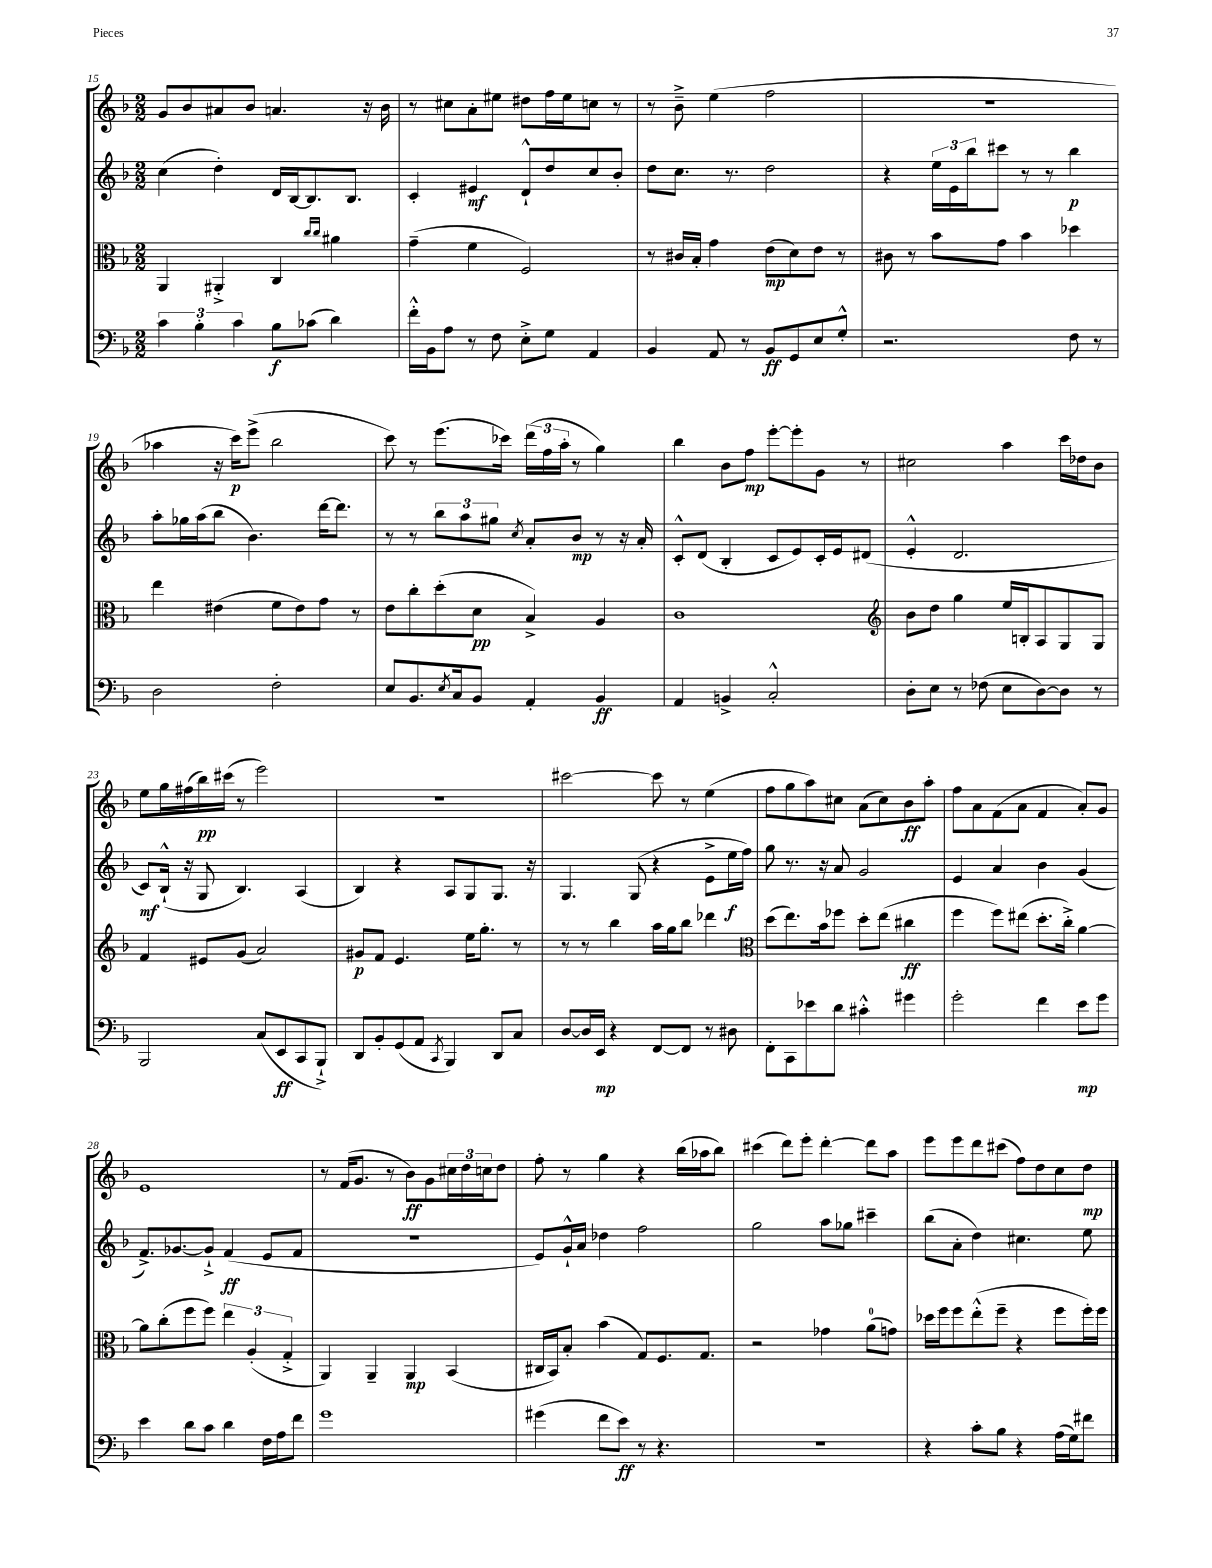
<<
\new StaffGroup <<
\new Staff = "s0" {
    \clef treble \key f \major \numericTimeSignature \time 2/2
    g'8 bes'8 ais'8 bes'8 a'4. r16 bes'16 |
    r8 cis''8 a'8-. eis''8 dis''8 f''16 eis''16 c''8 r8 |
    r8 bes'8---> e''4( f''2 |
    R1 |
    aes''4 r16 c'''16\p) e'''8->( bes''2 |
    c'''8) r8 e'''8.( ces'''16) \tuplet 3/2 { d'''16( f''16 a''16-. } r8 g''4) |
    bes''4 bes'8 f''8\mp e'''8~-. e'''8-. g'8 r8 |
    cis''2 a''4 c'''16 des''16 bes'8 |
    e''8 g''16 fis''16( bes''16\pp) cis'''16( r8 e'''2) |
    R1 |
    cis'''2~ cis'''8 r8 e''4( |
    f''8 g''8 a''8) cis''8 a'8( cis''8) bes'8\ff a''8-. |
    f''8 a'8 f'8( a'8 f'4 a'8-.) g'8 |
    e'1 |
    r8 f'16( g'8. r8 bes'8\ff) g'8 \tuplet 3/2 { cis''16 d''16 c''16 } d''8 |
    f''8-. r8 g''4 r4 bes''16( aes''16 bes''8) |
    cis'''4( d'''8) e'''8-. d'''4~-. d'''8 a''8 |
    e'''8 e'''8 d'''8 cis'''8( f''8) d''8 c''8 d''8\mp \bar "|." |
}
\new Staff = "s1" {
    \clef treble \key f \major \numericTimeSignature \time 2/2
    c''4( d''4-.) d'16 bes16~ bes8. bes8. |
    c'4-. eis'4\mf d'8-!-^ d''8 c''8 bes'8-. |
    d''8 c''8. r8. d''2 |
    r4 \tuplet 3/2 { e''16 e'16 bes''16 } cis'''8 r8 r8 bes''4\p |
    a''8-. ges''16 a''16( bes''8 bes'4.) d'''16~ d'''8. |
    r8 r8 \tuplet 3/2 { bes''8 a''8 gis''8 } \acciaccatura { c''8 } a'8-. bes'8\mp r8 r16 a'16-. |
    c'8-.-^ d'8( bes4-. c'8 e'8) c'16-. e'16 dis'8( |
    e'4-.-^ d'2. |
    c'8\mf) bes16-!-^( r16 g8 bes4.) a4( |
    bes4) r4 a8 g8 g8. r16 |
    g4. g8( r4 e'8-> e''16\f f''16) |
    g''8 r8. r16 a'8 g'2 |
    e'4 a'4 bes'4 g'4( |
    f'8.->) ges'8.~ ges'8-!-> f'4\ff( e'8 f'8 |
    R1 |
    e'8) g'16-!-^ a'16 des''4 f''2 |
    g''2 a''8 ges''8 cis'''4-- |
    bes''8( a'8-. d''4) cis''4. e''8 \bar "|." |
}
\new Staff = "s2" {
    \clef alto \key f \major \numericTimeSignature \time 2/2
    a,4 ais,4-.-> c4 \grace { c''16 c''16 } ais'4 |
    g'4--( f'4 f2) |
    r8 cis'16 bes16-. g'4 e'8\mp( d'8) e'8 r8 |
    cis'8 r8 bes'8 g'8 bes'4 des''4 |
    e''4 eis'4( f'8 eis'8) g'8 r8 |
    e'8 c''8-. d''8-.( d'8\pp bes4->) a4 |
    c'1 |
    \clef treble bes'8 d''8 g''4 e''16 b16-. a8 g8 g8 |
    f'4 eis'8 g'8( a'2) |
    gis'8\p f'8 e'4. e''16 g''8.-. r8 |
    r8 r8 bes''4 a''16 g''16 bes''8 des'''4 |
    \clef alto d''8( e''8.) bes'16 fes''8 d''8-. e''8( cis''4\ff |
    f''4 f''8) eis''8( d''8.-. c''16-.->) a'4~ |
    a'8 c''8-.( f''8 f''8) \tuplet 3/2 { e''4 a4-.( g4-.-> } |
    a,4) a,4-- a,4\mp bes,4( |
    cis16 bes,16) bes8-. bes'4( g8) f8. g8. |
    r2 ges'4 a'8-0( g'8) |
    des''16 f''16 f''8 e''8-.-^( f''8-- r4 f''8 f''16-.) f''16 \bar "|." |
}
\new Staff = "s3" {
    \clef bass \key f \major \numericTimeSignature \time 2/2
    \tuplet 3/2 { c'4 bes4-. c'4 } bes8\f ces'8( d'4) |
    f'16-.-^ bes,16 a8 r8 f8 e8-.-> g8 a,4 |
    bes,4 a,8 r8 bes,8\ff g,8 e8 g8-.-^ |
    r2. f8 r8 |
    d2 f2-. |
    e8 bes,8. \acciaccatura { e8 } c16 bes,8 a,4-. bes,4\ff |
    a,4 b,4-> c2-.-^ |
    d8-. e8 r8 fes8( e8 d8~) d8 r8 |
    bes,,2 c8( e,8\ff c,8 bes,,8-!->) |
    d,8 bes,8-. g,8( a,8 \acciaccatura { c,8 } bes,,4) d,8 c8 |
    d8~ d16 e,16\mp r4 f,8~ f,8 r8 dis8 |
    f,8-. c,8 ees'8 d'8 cis'4-.-^ gis'4 |
    g'2-. f'4 e'8\mp g'8 |
    e'4 d'8 c'8 d'4 f16 a16 f'8 |
    g'1 |
    gis'4( f'8 e'8\ff) r8 r4. |
    r1 |
    r4 c'8-. bes8 r4 a16( g16) fis'8 \bar "|." |
}
>>
>>
\layout { \context { \Score currentBarNumber = #15 } }
